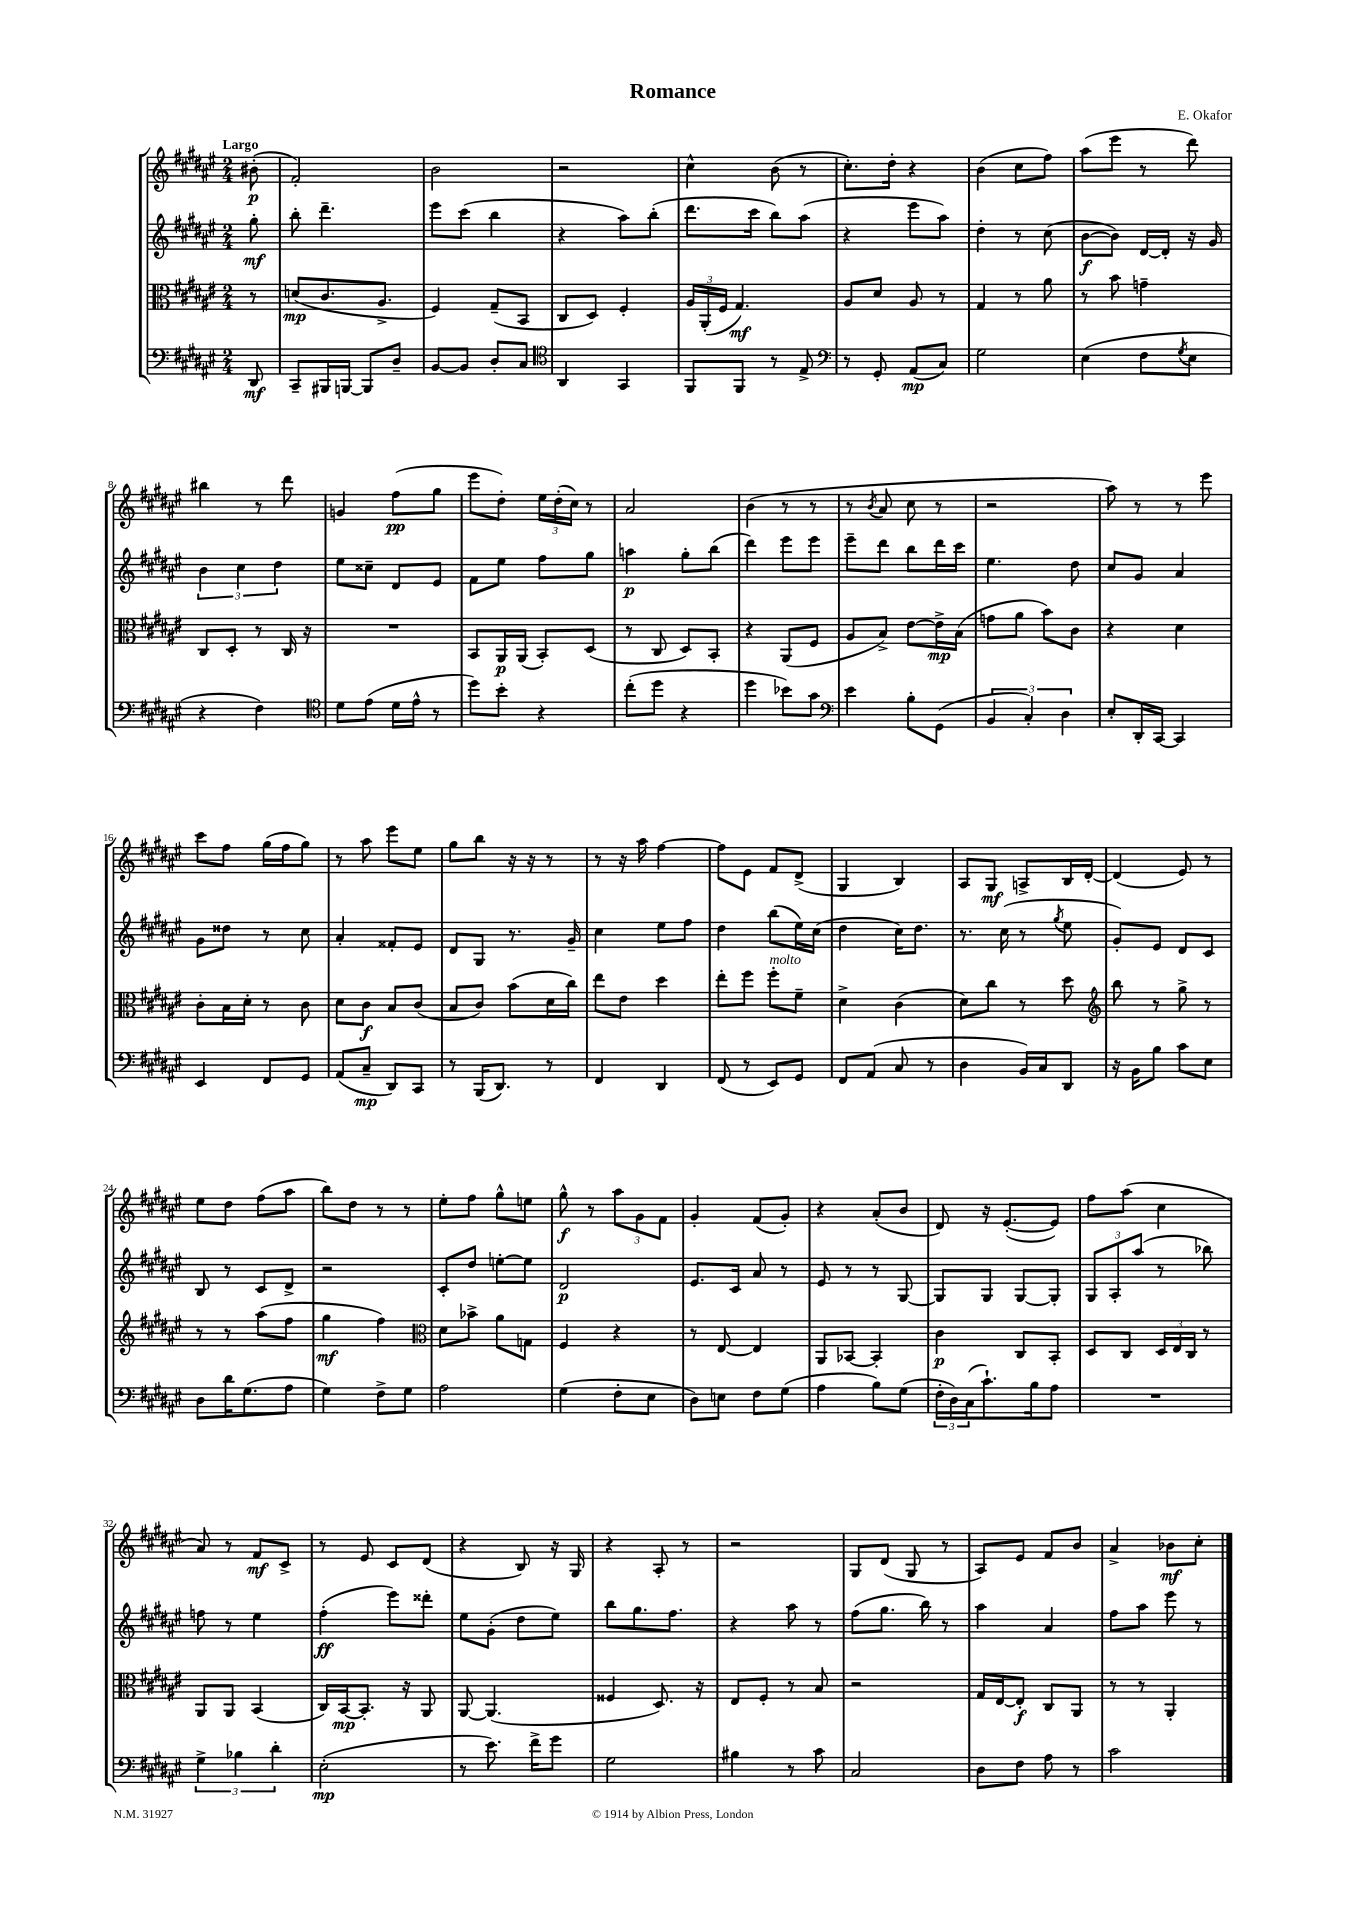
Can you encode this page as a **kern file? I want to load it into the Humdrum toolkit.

**kern	**dynam	**kern	**dynam	**kern	**dynam	**kern	**dynam
*part4	*part4	*part3	*part3	*part2	*part2	*part1	*part1
*staff4	*staff4	*staff3	*staff3	*staff2	*staff2	*staff1	*staff1
*clefF4	*	*clefC3	*	*clefG2	*	*clefG2	*
*k[f#c#g#d#a#e#]	*	*k[f#c#g#d#a#e#]	*	*k[f#c#g#d#a#e#]	*	*k[f#c#g#d#a#e#]	*
*M2/4	*	*M2/4	*	*M2/4	*	*M2/4	*
=	=	=	=	=	=	=	=
!	!	!	!	!	!	!LO:TX:a:B:t=Largo	!
8DD#/	mf	8r	.	8gg#'\	mf	(8b#X'\	p
=1	=1	=1	=1	=1	=1	=1	=1
8CC#~/L	.	(8dn/L	mp	8bb'\	.	2f#'/)	.
16BBB#X/L	.	8.c#/	.	4.ddd#~\	.	.	.
[16BBBn/JJ	.	.	.	.	.	.	.
8BBB/L]	.	.	.	.	.	.	.
.	.	8.A#^/J	.	.	.	.	.
8D#~/J	.	.	.	.	.	.	.
=2	=2	=2	=2	=2	=2	=2	=2
[8BB/L	.	4F#/)	.	8eee#\L	.	2b\	.
8BB/J]	.	.	.	(8ccc#\J	.	.	.
8D#'/L	.	(8G#~/L	.	4bb\	.	.	.
8C#/J	.	8BB/J	.	.	.	.	.
=3	=3	=3	=3	=3	=3	=3	=3
*clefC4	*	*	*	*	*	*	*
4AA#/	.	8C#/L	.	4r	.	2r	.
.	.	8D#/J)	.	.	.	.	.
4GG#/	.	4F#'/	.	8aa#\L)	.	.	.
.	.	.	.	(8bb'\J	.	.	.
=4	=4	=4	=4	=4	=4	=4	=4
8FF#/L	.	24A#/LL	.	8.ddd#\L	.	4cc#^^\	.
.	.	(24AA#'/	.	.	.	.	.
.	.	24F#/JJ	.	.	.	.	.
8FF#/J	.	4.G#/)	mf	.	.	.	.
.	.	.	.	16ccc#\Jk	.	.	.
8r	.	.	.	8bb\L)	.	(8b\	.
8E#^/	.	.	.	(8aa#\J	.	8r	.
=5	=5	=5	=5	=5	=5	=5	=5
*clefF4	*	*	*	*	*	*	*
8r	.	8A#/L	.	4r	.	8.cc#'\L)	.
8GG#'/	.	8d#/J	.	.	.	.	.
.	.	.	.	.	.	16dd#'\Jk	.
(8AA#/L	mp	8A#/	.	8eee#\L	.	4r	.
8C#/J)	.	8r	.	8aa#\J)	.	.	.
=6	=6	=6	=6	=6	=6	=6	=6
2G#\	.	4G#/	.	4dd#'\	.	(4b\	.
.	.	8r	.	8r	.	8cc#\L	.
.	.	8a#\	.	(8cc#\	.	8ff#\J)	.
=7	=7	=7	=7	=7	=7	=7	=7
(4E#\	.	8r	.	[8b\L	f	(8aa#\L	.
.	.	8b\	.	8b\J])	.	8eee#\J	.
8F#\L	.	4gn~\	.	[16d#/LL	.	8r	.
.	.	.	.	16d#'/JJ]	.	.	.
8qG#/	.	.	.	.	.	.	.
8E#\J	.	.	.	16r	.	8ddd#\)	.
.	.	.	.	16g#/	.	.	.
!!LO:LB:g=z
=8	=8	=8	=8	=8	=8	=8	=8
4r	.	8C#/L	.	6b\	.	4bb#X\	.
.	.	8D#'/J	.	.	.	.	.
.	.	.	.	6cc#\	.	.	.
4F#\)	.	8r	.	.	.	8r	.
.	.	.	.	6dd#\	.	.	.
.	.	16C#/	.	.	.	8ddd#\	.
.	.	16r	.	.	.	.	.
=9	=9	=9	=9	=9	=9	=9	=9
*clefC4	*	*	*	*	*	*	*
8d#\L	.	2r	.	8ee#\L	.	4gn/	.
(8e#\J	.	.	.	8cc##X~\J	.	.	.
16d#\LL	.	.	.	8d#/L	.	(8ff#\L	pp
16e#^^\JJ	.	.	.	.	.	.	.
8r	.	.	.	8e#/J	.	8gg#\J	.
=10	=10	=10	=10	=10	=10	=10	=10
8dd#\L)	.	8BB/L	.	8f#\L	.	8eee#\L	.
8b'\J	.	16AA#/L	p	8ee#\J	.	8dd#'\J)	.
.	.	(16AA#/JJ	.	.	.	.	.
4r	.	8BB'/L)	.	8ff#\L	.	24ee#\LL	.
.	.	.	.	.	.	(24dd#'\	.
.	.	.	.	.	.	24cc#\JJ)	.
.	.	(8D#/J	.	8gg#\J	.	8r	.
=11	=11	=11	=11	=11	=11	=11	=11
(8cc#'\L	.	8r	.	4aan\	p	2a#/	.
8dd#\J	.	8C#/	.	.	.	.	.
4r	.	8D#/L)	.	8gg#'\L	.	.	.
.	.	8BB'/J	.	(8bb\J	.	.	.
=12	=12	=12	=12	=12	=12	=12	=12
4dd#\	.	4r	.	4ddd#\)	.	(4b\	.
8b-X\L)	.	(8AA#/L	.	8eee#\L	.	8r	.
8g#\J	.	8F#/J	.	8eee#\J	.	8r	.
=13	=13	=13	=13	=13	=13	=13	=13
*clefF4	*	*	*	*	*	*	*
4e#\	.	8A#/L	.	8eee#~\L	.	8r	.
.	.	.	.	.	.	8qb/	.
.	.	8B^/J)	.	8ddd#\J	.	8a#/	.
8B'\L	.	[8e#\L	.	8bb\L	.	8cc#\	.
(8GG#\J	.	16e#^\L]	mp	16ddd#\L	.	8r	.
.	.	(16B\JJ	.	16ccc#\JJ	.	.	.
=14	=14	=14	=14	=14	=14	=14	=14
6BB/	.	8gn\L	.	4.ee#\	.	2r	.
.	.	8a#\J	.	.	.	.	.
6C#'/)	.	.	.	.	.	.	.
.	.	8b\L)	.	.	.	.	.
6D#\	.	.	.	.	.	.	.
.	.	8c#\J	.	8dd#\	.	.	.
=15	=15	=15	=15	=15	=15	=15	=15
8E#'/L	.	4r	.	8cc#/L	.	8aa#\)	.
16DD#'/L	.	.	.	8g#/J	.	8r	.
[16CC#/JJ	.	.	.	.	.	.	.
4CC#/]	.	4d#\	.	4a#/	.	8r	.
.	.	.	.	.	.	8eee#\	.
!!LO:LB:g=z
=16	=16	=16	=16	=16	=16	=16	=16
4EE#/	.	8c#'\L	.	8g#\L	.	8ccc#\L	.
.	.	16B\L	.	8dd##X\J	.	8ff#\J	.
.	.	16d#'\JJ	.	.	.	.	.
8FF#/L	.	8r	.	8r	.	(16gg#\LL	.
.	.	.	.	.	.	16ff#\J	.
8GG#/J	.	8c#\	.	8cc#\	.	8gg#\J)	.
=17	=17	=17	=17	=17	=17	=17	=17
(8AA#/L	.	8d#\L	.	4a#'/	.	8r	.
8C#~/J	mp	8c#\J	f	.	.	8aa#\	.
8DD#/L)	.	8B/L	.	8f##X'/L	.	8eee#\L	.
8CC#/J	.	(8c#/J	.	8e#/J	.	8ee#\J	.
=18	=18	=18	=18	=18	=18	=18	=18
8r	.	8B/L	.	8d#/L	.	8gg#\L	.
(16BBB/KL	.	8c#/J)	.	8G#/J	.	8bb\J	.
8.DD#/J)	.	.	.	.	.	.	.
.	.	(8b\L	.	8.r	.	16r	.
.	.	.	.	.	.	16r	.
8r	.	16d#\L	.	.	.	8r	.
.	.	16cc#\JJ)	.	16g#~/	.	.	.
=19	=19	=19	=19	=19	=19	=19	=19
4FF#/	.	8ee#\L	.	4cc#\	.	8r	.
.	.	8e#\J	.	.	.	16r	.
.	.	.	.	.	.	16aa#\	.
4DD#/	.	4dd#\	.	8ee#\L	.	[4ff#\	.
.	.	.	.	8ff#\J	.	.	.
=20	=20	=20	=20	=20	=20	=20	=20
(8FF#/	.	8ee#'\L	.	4dd#\	.	8ff#\L]	.
8r	.	8ff#\J	.	.	.	8e#\J	.
!	!	!LO:TX:a:i:t=molto	!	!	!	!	!
8EE#/L)	.	8ff#'\L	.	(8bb\L	.	8f#/L	.
8GG#/J	.	8f#~\J	.	16ee#\L)	.	(8d#^/J	.
.	.	.	.	(16cc#\JJ	.	.	.
=21	=21	=21	=21	=21	=21	=21	=21
8FF#/L	.	4d#^\	.	4dd#\	.	4G#/	.
(8AA#/J	.	.	.	.	.	.	.
8C#/	.	(4c#\	.	16cc#\KL)	.	4B/)	.
.	.	.	.	8.dd#\J	.	.	.
8r	.	.	.	.	.	.	.
=22	=22	=22	=22	=22	=22	=22	=22
4D#\	.	8d#\L)	.	8.r	.	8A#/L	.
.	.	8cc#\J	.	.	.	8G#/J	mf
.	.	.	.	(16cc#\	.	.	.
16BB/LL)	.	8r	.	8r	.	8An^/L	.
16C#/J	.	.	.	.	.	.	.
.	.	.	.	8qgg#/	.	.	.
8DD#/J	.	8dd#\	.	8ee#\	.	16B/L	.
.	.	.	.	.	.	[16d#'/JJ	.
=23	=23	=23	=23	=23	=23	=23	=23
*	*	*clefG2	*	*	*	*	*
16r	.	8bb\	.	8g#'/L)	.	(4d#/]	.
16BB\KL	.	.	.	.	.	.	.
8B\J	.	8r	.	8e#/J	.	.	.
8c#\L	.	8gg#^\	.	8d#/L	.	8e#/)	.
8E#\J	.	8r	.	8c#/J	.	8r	.
!!LO:LB:g=z
=24	=24	=24	=24	=24	=24	=24	=24
8D#\L	.	8r	.	8B/	.	8ee#\L	.
16d#\K	.	8r	.	8r	.	8dd#\J	.
(8.G#\	.	.	.	.	.	.	.
.	.	(8aa#\L	.	8c#/L	.	(8ff#\L	.
8A#\J	.	8ff#\J	.	8d#^/J	.	8aa#\J	.
=25	=25	=25	=25	=25	=25	=25	=25
4G#\)	.	4gg#\	mf	2r	.	8bb\L)	.
.	.	.	.	.	.	8dd#\J	.
8F#^\L	.	4ff#\)	.	.	.	8r	.
8G#\J	.	.	.	.	.	8r	.
=26	=26	=26	=26	=26	=26	=26	=26
*	*	*clefC3	*	*	*	*	*
2A#\	.	8d#\L	.	8c#'/L	.	8ee#'\L	.
.	.	8b-X^\J	.	8dd#/J	.	8ff#\J	.
.	.	8a#\L	.	[8een'\L	.	8gg#^^\L	.
.	.	8Gn\J	.	8ee\J]	.	8een\J	.
=27	=27	=27	=27	=27	=27	=27	=27
(4G#\	.	4F#/	.	2d#/	p	8gg#^^\	f
.	.	.	.	.	.	8r	.
8F#'\L	.	4r	.	.	.	12aa#\L	.
.	.	.	.	.	.	12g#\	.
8E#\J	.	.	.	.	.	.	.
.	.	.	.	.	.	12f#\J	.
=28	=28	=28	=28	=28	=28	=28	=28
8D#\L)	.	8r	.	8.e#/L	.	4g#'/	.
8En\J	.	[8E#/	.	.	.	.	.
.	.	.	.	16c#/Jk	.	.	.
8F#\L	.	4E#/]	.	8a#/	.	(8f#/L	.
(8G#\J	.	.	.	8r	.	8g#'/J)	.
=29	=29	=29	=29	=29	=29	=29	=29
4A#\	.	8AA#/L	.	8e#/	.	4r	.
.	.	[8BB-X/J	.	8r	.	.	.
8B\L)	.	4BB-'/]	.	8r	.	(8a#'/L	.
(8G#\J	.	.	.	[8G#/	.	8b/J	.
=30	=30	=30	=30	=30	=30	=30	=30
24F#'\LL	.	4c#\	p	8G#/L]	.	8d#/)	.
24D#\)	.	.	.	.	.	.	.
(24C#\J	.	.	.	.	.	.	.
8.c#`\)	.	.	.	8G#/J	.	16r	.
.	.	.	.	.	.	([8.e#'/L	.
.	.	8C#/L	.	[8G#/L	.	.	.
16B\k	.	.	.	.	.	.	.
8A#\J	.	8BB'/J	.	8G#'/J]	.	8e#/J])	.
=31	=31	=31	=31	=31	=31	=31	=31
2r	.	8D#/L	.	12G#/L	.	8ff#\L	.
.	.	.	.	12A#'/	.	.	.
.	.	8C#/J	.	.	.	(8aa#\J	.
.	.	.	.	(12aa#/J	.	.	.
.	.	24D#/LL	.	8r	.	4cc#\	.
.	.	24E#/	.	.	.	.	.
.	.	24C#/JJ	.	.	.	.	.
.	.	8r	.	8bb-X\)	.	.	.
!!LO:LB:g=z
=32	=32	=32	=32	=32	=32	=32	=32
6G#^\	.	8AA#/L	.	8ffn\	.	8a#/)	.
.	.	8AA#/J	.	8r	.	8r	.
6B-X\	.	.	.	.	.	.	.
.	.	(4BB/	.	4ee#\	.	8f#/L	mf
6d#'\	.	.	.	.	.	.	.
.	.	.	.	.	.	8c#^/J	.
=33	=33	=33	=33	=33	=33	=33	=33
(2E#'\	mp	16C#/LL)	.	(4ff#'\	ff	8r	.
.	.	[16BB/J	mp	.	.	.	.
.	.	8.BB'/J]	.	.	.	8e#/	.
.	.	.	.	8eee#\L)	.	8c#/L	.
.	.	16r	.	.	.	.	.
.	.	8AA#/	.	8ddd##X'\J	.	(8d#/J	.
=34	=34	=34	=34	=34	=34	=34	=34
8r	.	[8AA#/	.	8ee#\L	.	4r	.
8.e#\)	.	(4.AA#/]	.	(8g#'\J	.	.	.
.	.	.	.	8dd#\L	.	8B/)	.
16f#^\KL	.	.	.	.	.	.	.
8g#\J	.	.	.	8ee#\J)	.	16r	.
.	.	.	.	.	.	16G#/	.
=35	=35	=35	=35	=35	=35	=35	=35
2G#\	.	4F##X/	.	8bb\L	.	4r	.
.	.	.	.	8.gg#\	.	.	.
.	.	8.D#/)	.	.	.	8A#'/	.
.	.	.	.	8.ff#\J	.	.	.
.	.	.	.	.	.	8r	.
.	.	16r	.	.	.	.	.
=36	=36	=36	=36	=36	=36	=36	=36
4B#X\	.	8E#/L	.	4r	.	2r	.
.	.	8F#'/J	.	.	.	.	.
8r	.	8r	.	8aa#\	.	.	.
8c#\	.	8B/	.	8r	.	.	.
=37	=37	=37	=37	=37	=37	=37	=37
2C#/	.	2r	.	(8ff#\L	.	8G#/L	.
.	.	.	.	8.gg#\J	.	(8d#/J	.
.	.	.	.	.	.	8G#/	.
.	.	.	.	16bb\)	.	.	.
.	.	.	.	8r	.	8r	.
=38	=38	=38	=38	=38	=38	=38	=38
8D#\L	.	16G#/LL	.	4aa#\	.	8A#/L)	.
.	.	[16E#/J	.	.	.	.	.
8F#\J	.	8E#'/J]	f	.	.	8e#/J	.
8A#\	.	8C#/L	.	4a#/	.	8f#/L	.
8r	.	8AA#/J	.	.	.	8b/J	.
=39	=39	=39	=39	=39	=39	=39	=39
2c#\	.	8r	.	8ff#\L	.	4a#^/	.
.	.	8r	.	8aa#\J	.	.	.
.	.	4AA#'/	.	8eee#\	.	8b-X\L	mf
.	.	.	.	8r	.	8cc#'\J	.
==	==	==	==	==	==	==	==
*-	*-	*-	*-	*-	*-	*-	*-
